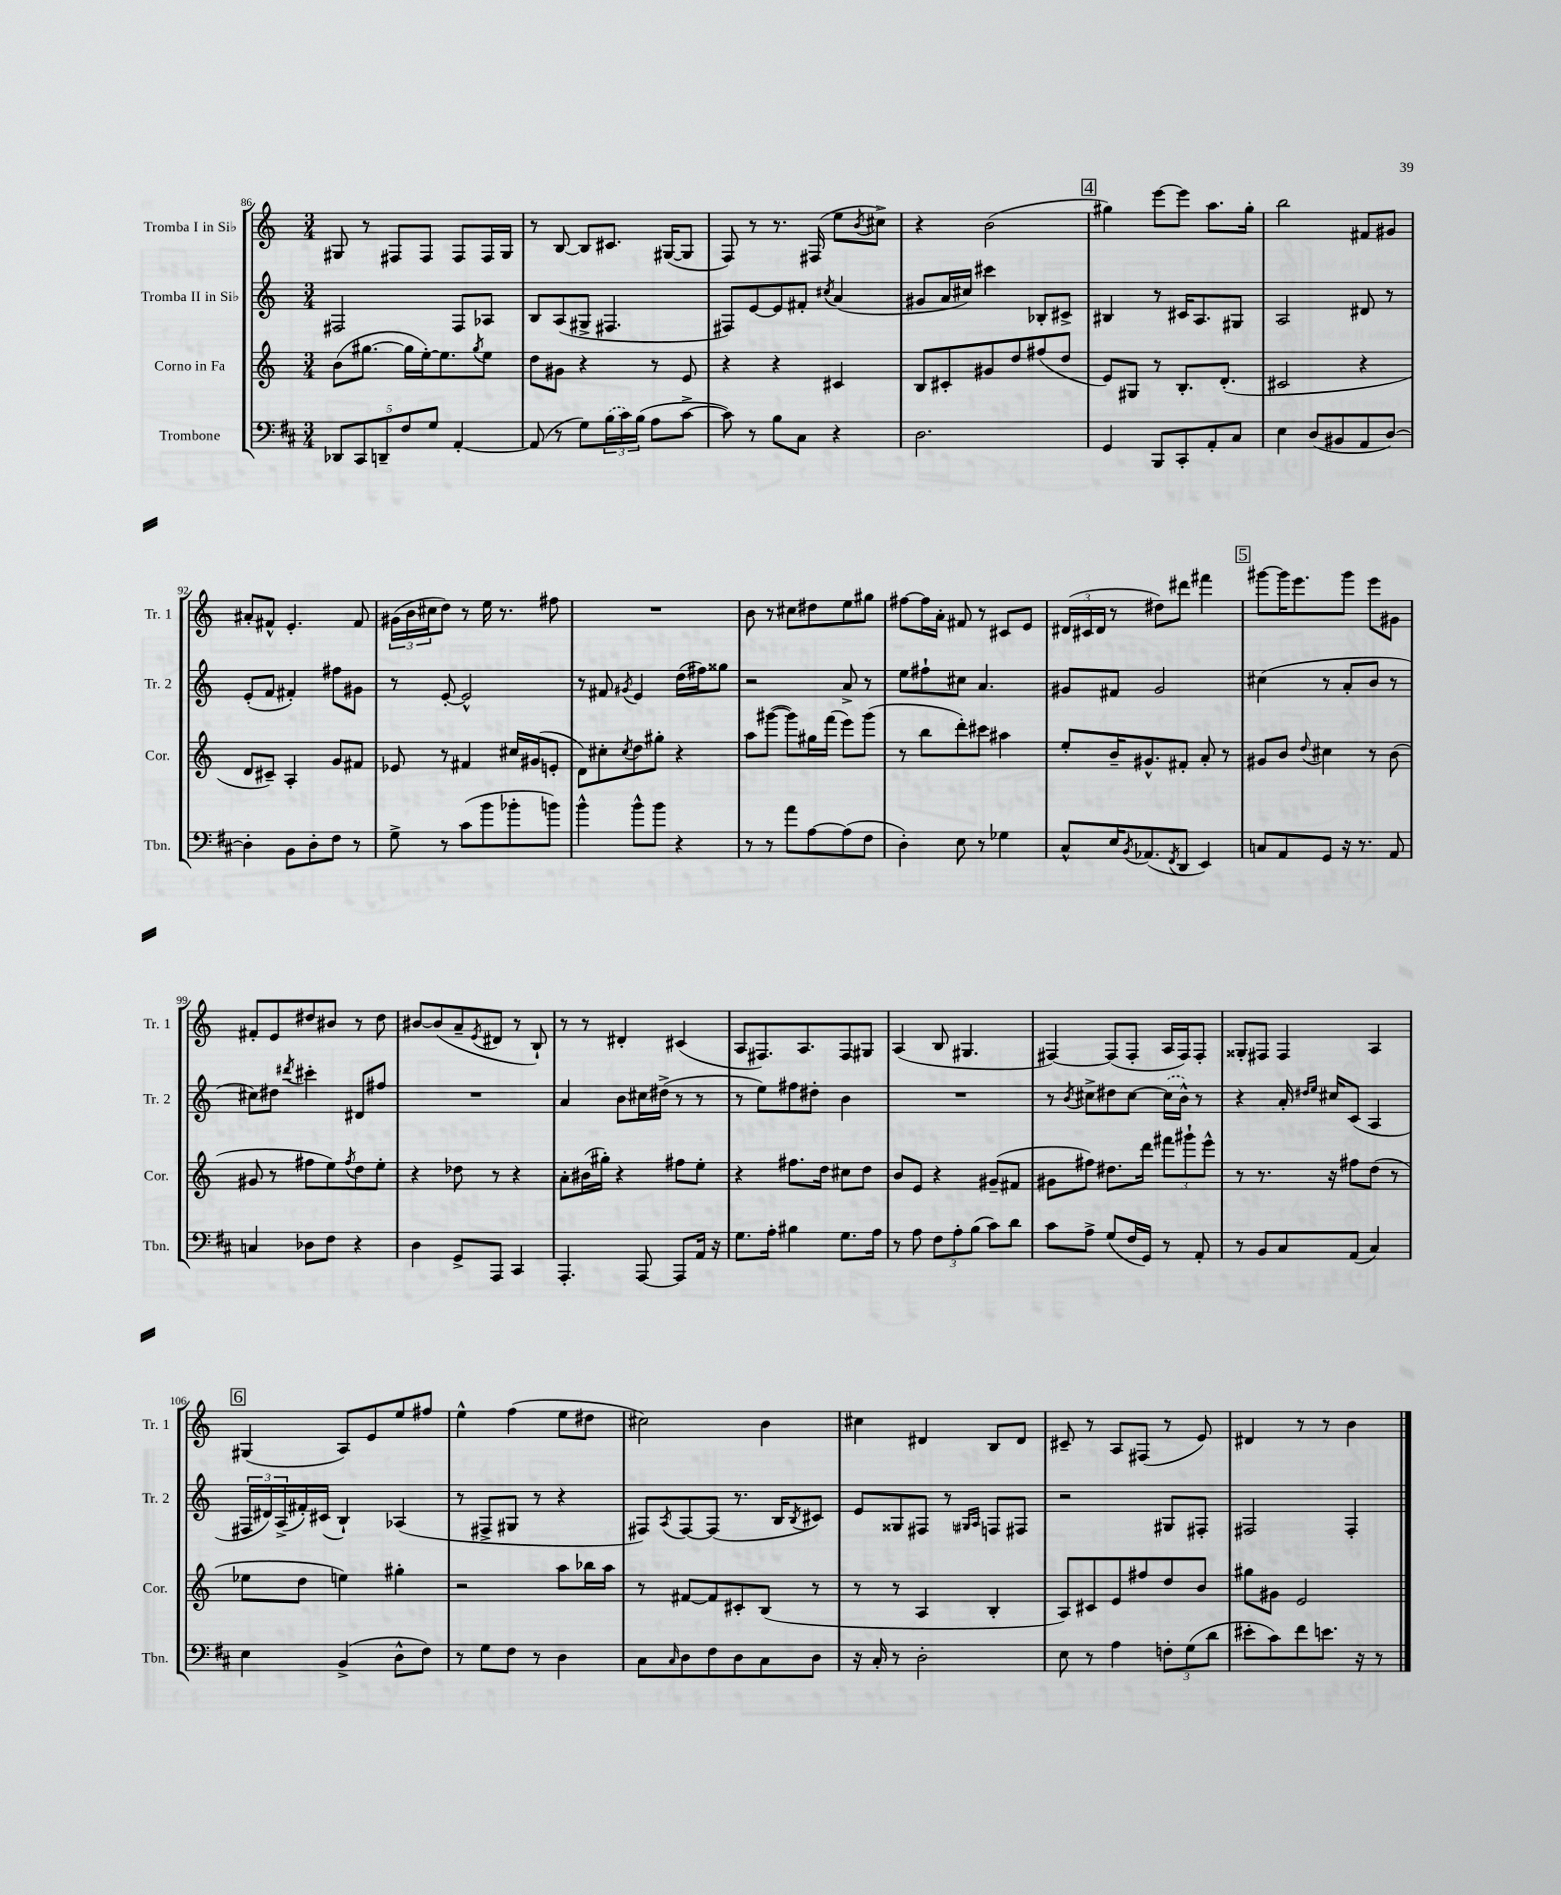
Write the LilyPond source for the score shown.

<<
\new StaffGroup <<
\new Staff = "s0" \with { instrumentName = "Tromba I in Sib" shortInstrumentName = "Tr. 1" } {
    \clef treble \key c \major \numericTimeSignature \time 3/4
    gis8 r8 fis8 fis8 fis8 fis16 gis16 |
    r8 b8~ b8 cis'8. gis16~( gis8 |
    f8) r8 r8. fis16( e''8 \acciaccatura { b'8 } cis''8->) |
    r4 b'2( |
    \mark \markup { \box "4" } gis''4) e'''8~ e'''8 a''8. gis''16-. |
    b''2 fis'8 gis'8 |
    ais'8-. fis'8-^ e'4.-. fis'8 |
    \tuplet 3/2 { gis'16( b'16 cis''16 } d''8) r8 e''16 r8. fis''8 |
    R2. |
    b'8 r8 cis''8 dis''8 e''8 gis''8 |
    fis''8~ fis''16 a'16-. fis'8 r8 cis'8 e'8 |
    \tuplet 3/2 { dis'16( cis'16 dis'16 } r8 dis''8) dis'''8 fis'''4 |
    \mark \markup { \box "5" } gis'''8~ gis'''16 e'''8. gis'''8 e'''8 gis'8 |
    fis'8-. e'8 dis''8 bis'8 r8 dis''8 |
    bis'8~ bis'8( a'8-- \acciaccatura { e'8 } dis'8 r8 b8-!) |
    r8 r8 dis'4-. cis'4( |
    a8 fis8.) a8. fis8 gis8 |
    a4( b8 gis4. |
    fis4~) fis8( fis8-. a16 fis16) fis8-. |
    gisis8-. fis8 fis4 a4 |
    \mark \markup { \box "6" } gis4( a8) e'8 e''8 fis''8 |
    e''4-^ f''4( e''8 dis''8 |
    cis''2) b'4 |
    cis''4 dis'4 b8 dis'8 |
    cis'8-- r8 a8 fis8( r8 e'8) |
    dis'4 r8 r8 b'4 \bar "|." |
}
\new Staff = "s1" \with { instrumentName = "Tromba II in Sib" shortInstrumentName = "Tr. 2" } {
    \clef treble \key c \major \numericTimeSignature \time 3/4
    fis2 fis8 aes8 |
    b8 a8( gis8-> fis4. |
    fis8) e'8~ e'8 fis'8-. \acciaccatura { cis''8 } a'4( |
    gis'8 a'16 cis''16) cis'''4 bes8-. cis'8-> |
    \mark \markup { \box "4" } bis4 r8 cis'16 a8. gis8 |
    a2 dis'8 r8 |
    e'8-.( f'8 fis'4-.) fis''8 gis'8 |
    r8 e'8~-. e'2-^ |
    r8 fis'8 \acciaccatura { gis'8 } e'4 d''16( fis''16) gisis''8 |
    r2 a'8-> r8 |
    e''8 fis''8-! cis''8 a'4. |
    gis'8 fis'8 gis'2 |
    \mark \markup { \box "5" } cis''4( r8 a'8-. b'8 r8 |
    cis''8) dis''8 \acciaccatura { dis'''8 } cis'''4-. dis'8 fis''8 |
    R2. |
    a'4 b'8 cis''16 dis''16->( r8 r8 |
    r8 e''8) fis''8 dis''8-. b'4 |
    R2. |
    r8 \acciaccatura { b'8 } cis''8-> dis''8 cis''8~ \once \slurDashed cis''16( b'16-^) r8 |
    r4 a'16-. \grace { dis''16 e''16 } cis''16 c'8( a4 |
    \mark \markup { \box "6" } \tuplet 3/2 { fis16 dis'16) a16->( } fis'16-.) cis'16( b4-!) aes4( |
    r8 fis8-> gis8 r8 r4 |
    fis8) \acciaccatura { a8 } fis8~ fis8( r8. b16 \acciaccatura { b8 } cis'8) |
    e'8 gisis8 fis8 r8 \grace { gis16 a16 } f8 fis8 |
    r2 gis8 fis8-. |
    fis2 fis4-. \bar "|." |
}
\new Staff = "s2" \with { instrumentName = "Corno in Fa" shortInstrumentName = "Cor." } {
    \clef treble \key c \major \numericTimeSignature \time 3/4
    b'8( gis''8.~ gis''16 e''16~-.) e''8. \acciaccatura { gis''8 } e''8 |
    d''8 gis'8 r4 r8 e'8 |
    r4 r4 cis'4 |
    b8 cis'8-. gis'8 d''8 fis''8( d''8 |
    \mark \markup { \box "4" } e'8) gis8 r8 b8.-. d'8.-.( |
    cis'2 r4 |
    d'8 cis'8--) a4-. g'8 fis'8 |
    ees'8 r8 fis'4 cis''16 gis'16( e'8-. |
    d'8) cis''8-. \acciaccatura { cis''8 } d''8 gis''8-. r4 |
    a''8 gis'''8~( gis'''8) gis''16 f'''16( e'''8) gis'''8( |
    r8 b''8 d'''8-.) cis'''8 ais''4 |
    e''8-. b'16-- gis'8.-^ fis'8-. a'8-. r8 |
    \mark \markup { \box "5" } gis'8 b'8 \appoggiatura { d''8 } cis''4 r8 b'8( |
    gis'8 r8 fis''8 e''8) \acciaccatura { fis''8 } d''8 e''8-. |
    r4 des''8 r8 r4 |
    a'8-. bis'16( gis''16-.) r4 fis''8 e''8-. |
    r4 fis''8. d''16 cis''8 d''8 |
    b'8 e'8 r4 gis'8--( fis'8 |
    gis'8 fis''8) dis''8. d'''16 \tuplet 3/2 { fis'''8 gis'''8-! e'''8-^ } |
    r8 r8. r16 fis''8 d''8( r8 |
    \mark \markup { \box "6" } ees''8 d''8 e''4) gis''4-. |
    r2 a''8 bes''16 a''16 |
    r8 fis'8~ fis'8 cis'8-. b8( r8 |
    r8 r8 a4 b4-. |
    a8) cis'8 e'8 fis''8 d''8 b'8 |
    gis''8 gis'8 e'2 \bar "|." |
}
\new Staff = "s3" \with { instrumentName = "Trombone" shortInstrumentName = "Tbn." } {
    \clef bass \key d \major \numericTimeSignature \time 3/4
    \tuplet 5/4 { des,8 cis,8 d,8-- fis8 g8 } a,4~-. |
    a,8( r8 g8) \tuplet 3/2 { \once \slurDashed b16( cis'16) b16( } a8 cis'8~-> |
    cis'8) r8 b8 cis8 r4 |
    d2. |
    \mark \markup { \box "4" } g,4 b,,8 cis,8-. a,8-. cis8 |
    e4 d8( bis,8 a,8 d8~) |
    d4-. b,8 d8-. fis8 r8 |
    g8-> r8 cis'8( b'8 bes'8-. b'8) |
    b'4-^ b'8-^ b'8 r4 |
    r8 r8 a'8 a8~ a8( fis8 |
    d4-.) e8 r8 ges4 |
    cis8-^ e16 \acciaccatura { b,8 } aes,8.( \acciaccatura { fis,8 } d,8 e,4) |
    \mark \markup { \box "5" } c8 a,8 g,8 r16 r8. a,8 |
    c4 des8 fis8 r4 |
    d4 g,8-> a,,8 cis,4 |
    a,,4.-. a,,8~ a,,8 a,16 r16 |
    g8. a16-. bis4 g8. a16 |
    r8 a8 \tuplet 3/2 { fis8 a8-. b8( } cis'8) d'8 |
    cis'8 a8-> g8( fis16 g,16) r8 a,8-. |
    r8 b,8 cis8 a,8( cis4) |
    \mark \markup { \box "6" } e4 b,4->( d8-^ fis8) |
    r8 g8 fis8 r8 d4 |
    cis8 \grace { cis16 } d8 fis8 d8 cis8 d8 |
    r16 cis16-. r8 d2-. |
    e8 r8 a4 \tuplet 3/2 { f8-. g8( d'8 } |
    eis'8-. cis'8) fis'8 e'8. r16 r8 \bar "|." |
}
>>
>>
\layout { \context { \Score currentBarNumber = #86 } }
